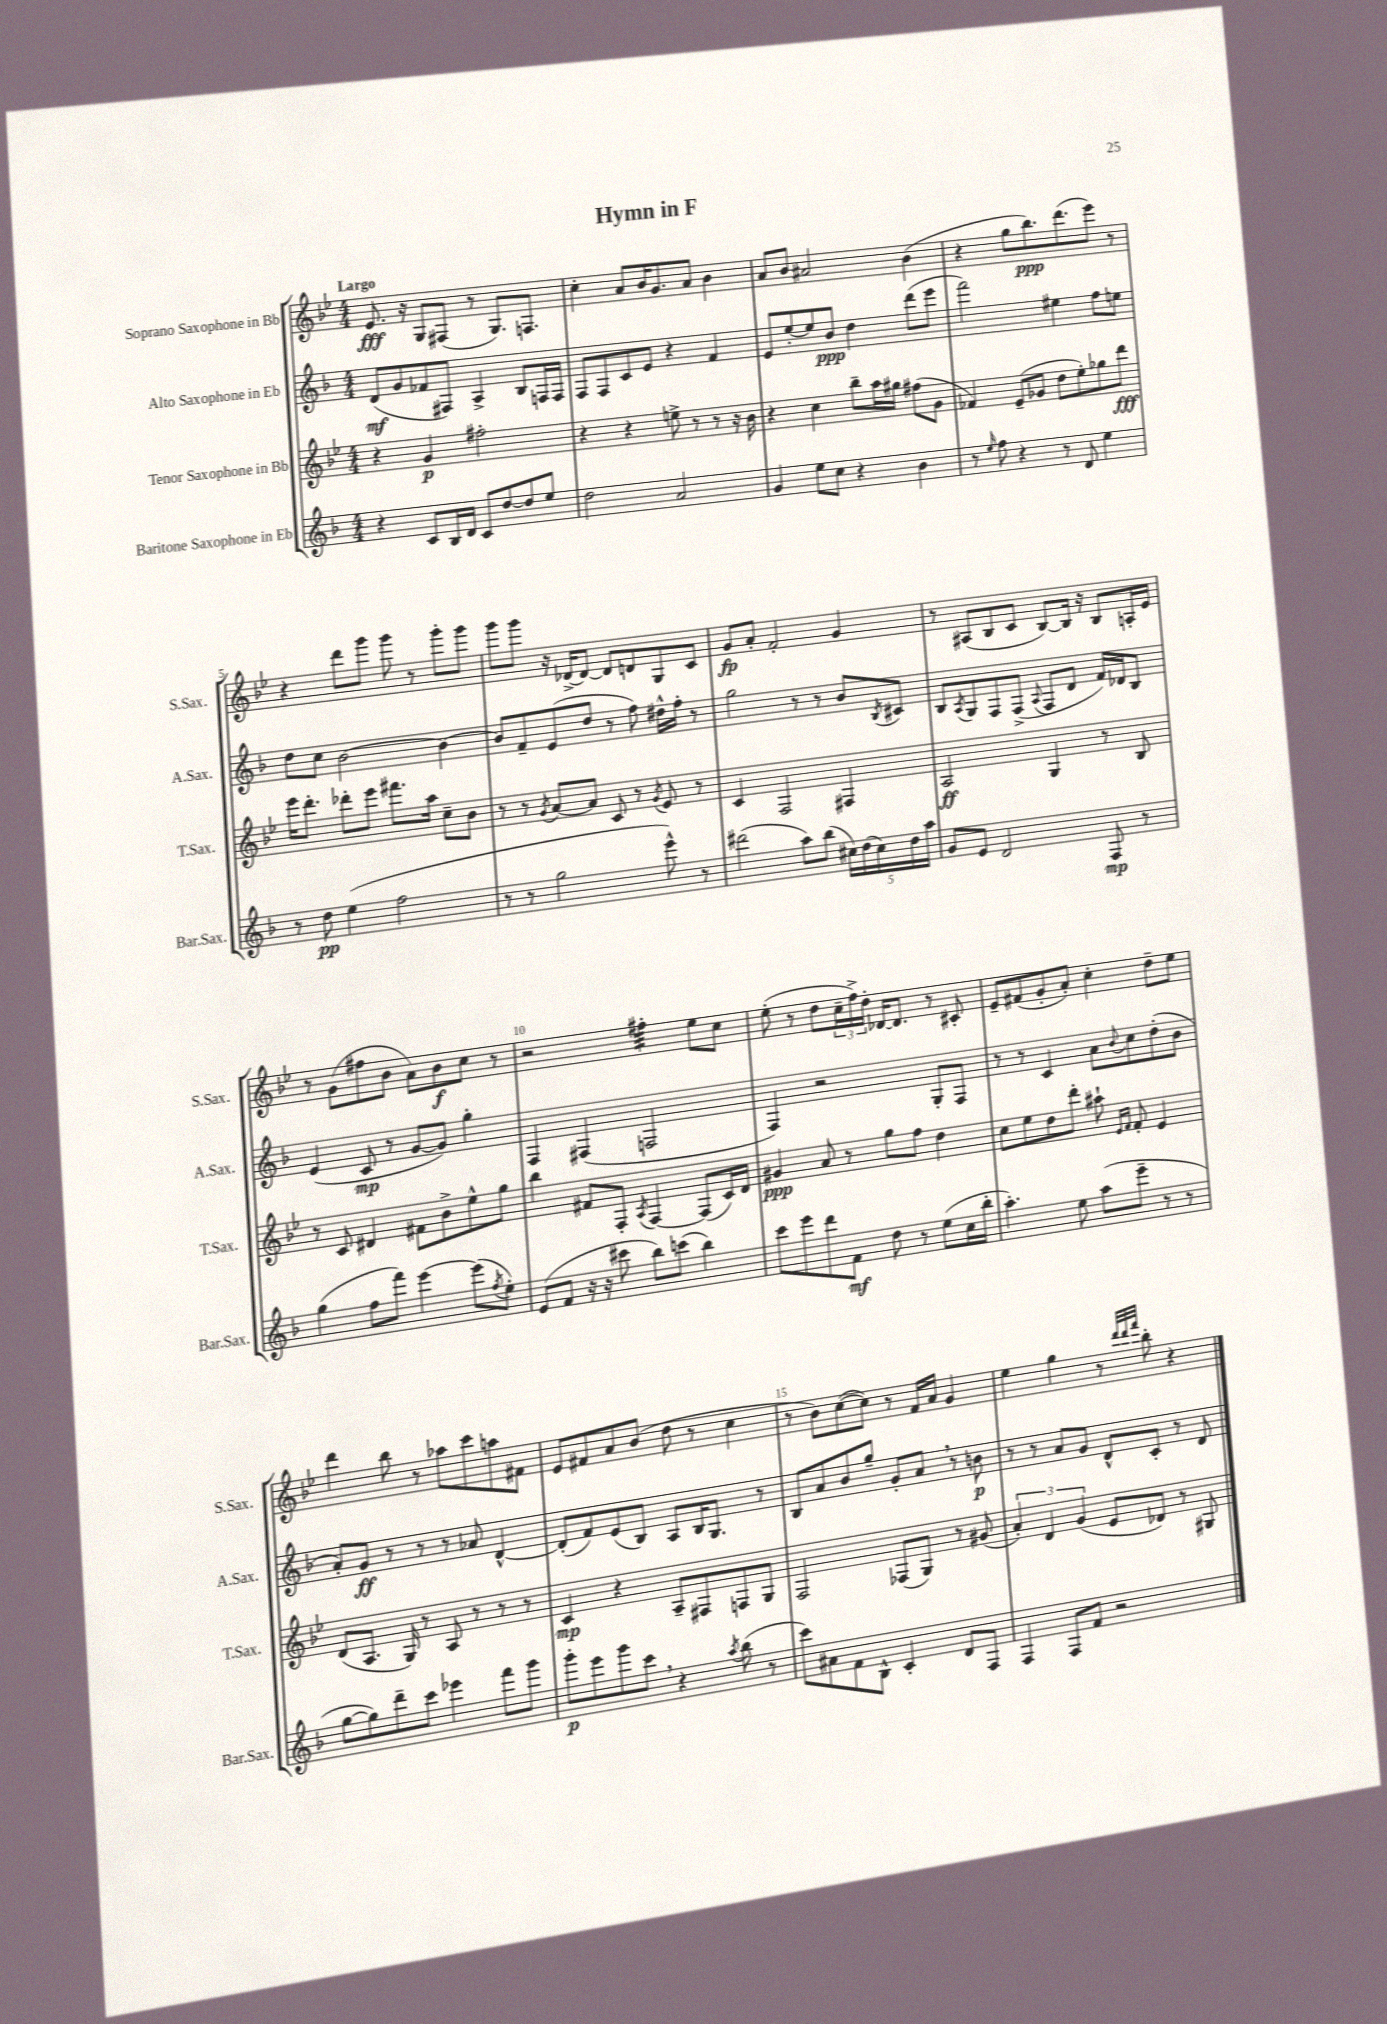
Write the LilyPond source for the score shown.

\header { title = "Hymn in F" }
<<
\new StaffGroup <<
\new Staff = "s0" \with { instrumentName = "Soprano Saxophone in Bb" shortInstrumentName = "S.Sax." } {
    \clef treble \key bes \major \numericTimeSignature \time 4/4 \tempo "Largo"
    ees'8.\fff r16 g8 fis8( r8 g8.) f8. |
    c''4-. a'8 bes'16 g'8. a'8 bes'4 |
    a'8 bes'8 ais'2 bes'4( |
    r4 g''8 bes''8.\ppp) d'''8.( ees'''8) r8 |
    r4 d'''8 g'''8 g'''8 r8 g'''8-. g'''8 |
    g'''8 g'''8 r16 des'16~-> des'8~ des'8 d'8 g8 c'8 |
    g'8\fp a'8-. f'2-. g'4 |
    r8 ais8( bes8 c'8 bes8~) bes16 r16 bes8 a16-. ees'16 |
    r8 g'8( fis''8 bes'8 a'8) bes'8\f c''8 r8 |
    r2 fis''4:32-. ees''8 c''8 |
    ees''8-.( r8 d''8 \tuplet 3/2 { c''16-- f''16->) d''16-. } des'16~ des'8. r8 cis'8-. |
    ees'8-- fis'8( g'8-. a'8-.) c''4-. d''8-- ees''8 |
    d'''4 bes''8 r8 aes''8 c'''8 a''8 fis'8 |
    ees'8 fis'8 a'8 bes'8( d''8 r8 c''4 |
    r8 bes'8) c''8~( c''8) r8 f'16 a'16 g'4 |
    ees''4 g''4 r8 \grace { d'''32 d'''32 f'''32 } bes''8-. r4 \bar "|." |
}
\new Staff = "s1" \with { instrumentName = "Alto Saxophone in Eb" shortInstrumentName = "A.Sax." } {
    \clef treble \key f \major \numericTimeSignature \time 4/4
    d'8\mf( g'8 fes'8 fis8) a4-> bes8 f16 f16 |
    f8 f8 c'8 e'8 r4 f'4 |
    e'8 e''8~-. e''8 bes'8\ppp d''4 d'''8( e'''8 |
    f'''2) eis''4 f''8 e''8 |
    d''8 c''8 bes'2~ bes'4~ |
    bes'8 f'8-- e'8( d''8 r8 f''8) dis''16-^ f''16-. r8 |
    g''2 r8 r8 bes'8 \acciaccatura { bes8 } cis'8 |
    bes8 \acciaccatura { a8 } g8 f8 f8->( \appoggiatura { a8 } f8 d'8 f'16) des'16 bes8 |
    e'4( c'8\mp r8 g'8~ g'8) g''4-. |
    f4 fis4( f2 |
    f4) r2 g8-. f8 |
    r8 r8 c'4 a'8 \appoggiatura { bes'8 } c''8 d''8-.( bes'8 |
    a'8-.) g'8\ff r8 r8 r8 aes'8 d'4~-^ |
    d'8-.( f'8) e'8( bes8) a8 bes16 g8. r8 |
    bes8 a'8 bes'8 g''8-- g'8-. a'8 \breathe r8 b'8\p |
    r8 r8 a'8 g'8 d'8-^ c'8-. r8 d'8 \bar "|." |
}
\new Staff = "s2" \with { instrumentName = "Tenor Saxophone in Bb" shortInstrumentName = "T.Sax." } {
    \clef treble \key bes \major \numericTimeSignature \time 4/4
    r4 g'4\p fis''2-. |
    r4 r4 e''8-> r8 r8 r16 bes'16 |
    r4 c''4 bes''8-- a''16 gis''16 fis''8( g'8 |
    fes'4) ees'8--( ges'8 d''8 ees''8-.) ges''8 d'''8\fff |
    ees'''16 d'''8.-. des'''8-. ees'''8 fis'''8. a''16 c''8-- bes'8 |
    r8 r8 \acciaccatura { g'8 } a'8~ a'8 c'8 r8 \acciaccatura { g'8 } ees'8 r8 |
    c'4 f2 fis4 |
    a2\ff g4 r8 bes8 |
    r8 c'8 dis'4 fis'8 bes'8-> ees''8-^ g''8 |
    bes''4 fis'8 f8-. \acciaccatura { a8 } f4~ f8( c'16) d'16 |
    gis'4\ppp a'8 r8 g''8 f''8 d''4 |
    c''8 ees''8 d''8 d'''8-. ais''8-! \grace { ees'16 f'16 } f'8-. ees'4 |
    d'8( a8. g16) r8 a8 r8 r8 r8 |
    c'4\mp r4 a8-- fis8 f8 g8 |
    f2 fes8( g8) r8 gis'8( |
    \tuplet 3/2 { a'4-.) d'4 g'4( } ees'8 des'8) r8 gis8 \bar "|." |
}
\new Staff = "s3" \with { instrumentName = "Baritone Saxophone in Eb" shortInstrumentName = "Bar.Sax." } {
    \clef treble \key f \major \numericTimeSignature \time 4/4
    r4 c'8 bes16 d'16 c'8 d''8~ d''8 e''8 |
    d''2 a'2 |
    g'4 e''8 c''8 r4 bes'4 |
    r8 \grace { e''16 } f''8 r4 r8 d'8 e''4 |
    r8 d''8\pp e''4( f''2 |
    r8 r8 g''2 e'''8-^) r8 |
    dis'''2( a''8) bes''8( \tuplet 5/4 { cis''16) d''16( cis''16) d''16 a''16 } |
    g'8 e'8 d'2 f8\mp r8 |
    g''4( f''8 f'''8) e'''4~ e'''8( \acciaccatura { f''8 } e''8-.) |
    e'8( f'8 r16 r16 cis'''8 bes''8) c'''8( bes''4) |
    c'''8 e'''8 d'''8 f'8\mf d''8 r8 e''8( c''16 bes''16-. |
    a''4.-.) e''8 a''8( e'''8-- r8 r8 |
    g''8~ g''8) d'''8-- c'''8 ees'''4 f'''8 g'''8 |
    g'''8-.\p e'''8 g'''8 c'''8 \breathe r4 \acciaccatura { a''8 } bes''8( r8 |
    c'''8) ais'8 f'8 bes8-^ c'4-. d'8 f8 |
    f4 f8 f'8 r2 \bar "|." |
}
>>
>>
\layout { \context { \Score \override BarNumber.break-visibility = ##(#f #t #t) barNumberVisibility = #(every-nth-bar-number-visible 5) } }
